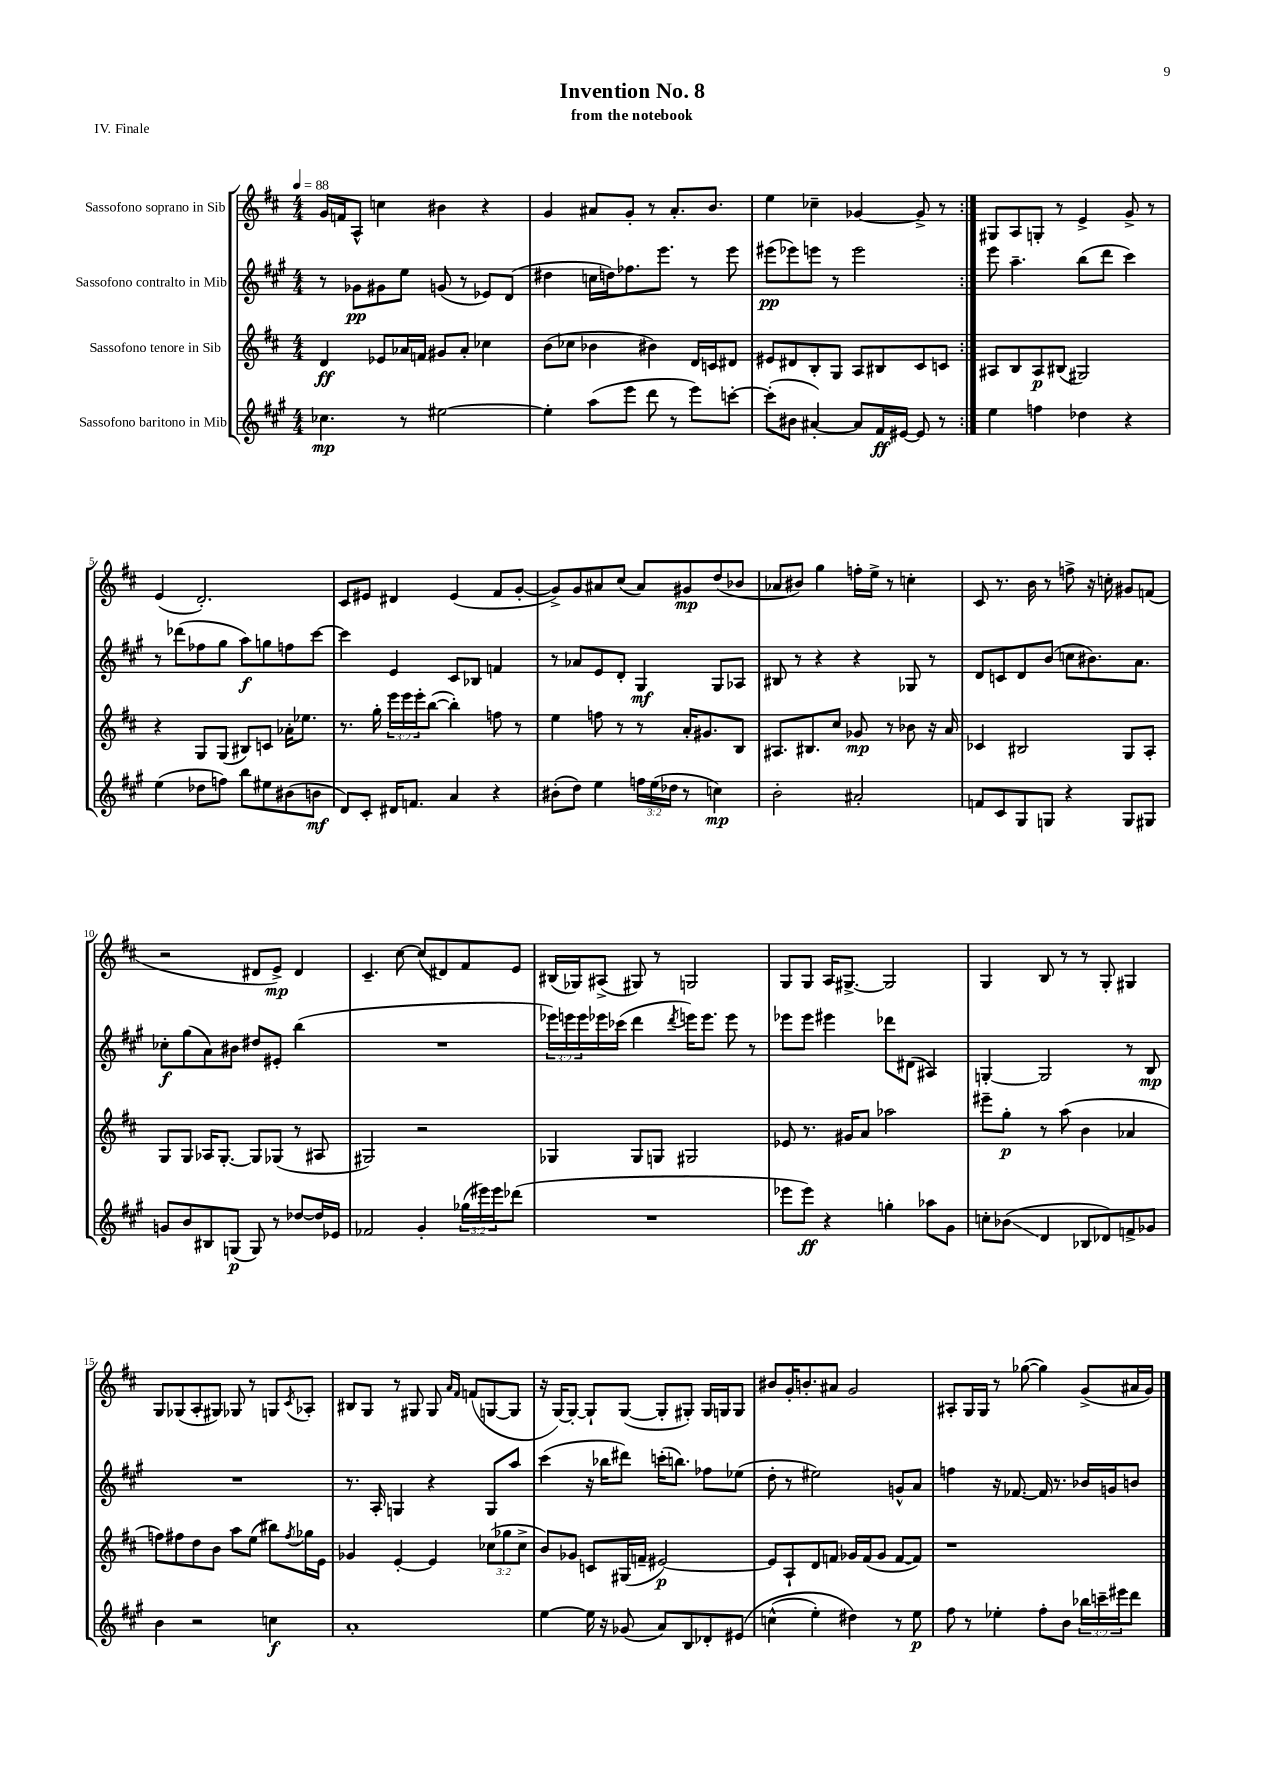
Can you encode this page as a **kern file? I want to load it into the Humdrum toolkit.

**kern	**kern	**kern	**kern
*staff4	*staff3	*staff2	*staff1
*clefG2	*clefG2	*clefG2	*clefG2
*k[f#c#g#]	*k[f#c#]	*k[f#c#g#]	*k[f#c#]
*M4/4	*M4/4	*M4/4	*M4/4
*MM88	*MM88	*MM88	*MM88
4.cc-	4d	8r	16g
.	.	.	16f
.	.	8g-	8A^^
.	8e-	8g#	4cc
8r	16a-	8ee	.
.	16f	.	.
[2ee#	8g#	(8g	4b#
.	8a-'	8r	.
.	4cc-	8e-)	4r
.	.	(8d	.
=	=	=	=
4ee#']	(8b	4dd#	4g
.	8cc-	.	.
(8aa	4b-	16cc	8a#
.	.	16dd)	.
8eee	.	8.ff-	8g'
8ddd	4b#)	.	8r
.	.	8.eee	.
8r	.	.	8.a#'
8eee)	16d	8r	.
.	16c	.	8.b
[8ccc'	8d#	8eee	.
=	=	=	=
(8ccc']	8e#	(8eee#	4ee
8b#	8d#	8eee-)	.
[4a#')	8B'	8eee	4cc-~
.	8G	8r	.
8a#]	8A	2eee	[4g-
16f#	8B#	.	.
[16e#	.	.	.
8e#]	8c#	.	8g-^]
8r	8c	.	8r
=:|!	=:|!	=:|!	=:|!
4ee	8A#	8eee	8G#
.	8B	4.aa~	8A
4ff	8A#	.	8G'
.	(8B#	.	8r
4dd-	2G#)	(8bb	4e^
.	.	8ddd	.
4r	.	4ccc#)	8g^
.	.	.	8r
=	=	=	=
(4ee	4r	8r	(4e
.	.	(8ddd-	.
8dd-	8G	8ff-	2.d')
8ff)	(8G	8gg#	.
8bb	8B#)	8aa)	.
8ee#	8c	8gg	.
(8b#	16a-'	8ff	.
.	8.ee-	.	.
8b	.	[8ccc#	.
=	=	=	=
8d)	8.r	4ccc#]	8c#
8c#'	.	.	8e#
.	16gg'	.	.
16d#	24eee	4e	4d#
.	24eee	.	.
8.f	.	.	.
.	24eee'	.	.
.	([8bb	.	.
4a	4bb'])	8c#	(4e#
.	.	8B-	.
4r	8ff	4f	8f#
.	8r	.	[8g'
=	=	=	=
(8b#'	4ee	8r	8g^])
8dd)	.	8a-	8g
4ee	8ff	8e	8a#
.	8r	8d'	(8cc#
24ff	8r	4G#	8a#)
(24ee	.	.	.
24dd-	.	.	.
8r	16a'	.	8g#
.	8.g#	.	.
4cc)	.	8G#	(8dd
.	8B	8A-	8b-
=	=	=	=
2b'	8.A#	8B#	8a-
.	.	8r	8b#)
.	8.B#	.	.
.	.	4r	4gg
.	8cc#	.	.
2a#'	8g-	4r	16ff'
.	.	.	16ee^
.	8r	.	8r
.	8b-	8G-	4cc'
.	16r	8r	.
.	16a	.	.
=	=	=	=
8f	4c-	8d	8c#
8c#	.	8c	8.r
8G#	2B#	8d	.
.	.	.	16b
8G	.	(8b	8r
4r	.	8cc	8ff^
.	.	8.b#)	16r
.	.	.	16cc'
8G	8G	.	8g#
.	.	8.a	.
8G#	8A'	.	(8f
=	=	=	=
8g	8G	8cc-'	2r
8b	8G	(8gg#	.
8B#	16A-	8a)	.
.	[8.G'	.	.
(8G	.	8b#	.
8G)	8G]	8dd#	8d#
8r	(8G-	8e#'	8e^)
[8dd-	8r	(4bb	4d#
16dd-]	8A#	.	.
16e-	.	.	.
=	=	=	=
2f-	2G#)	1r	4.c#~
.	.	.	[8cc#
4g#'	2r	.	(8cc#]
.	.	.	8d#)
(24gg-	.	.	8f#
24eee#)	.	.	.
24eee#	.	.	.
(8ddd-	.	.	8e
=	=	=	=
1r	4G-	24eee-)	(16B#
.	.	24eee	.
.	.	.	16G-)
.	.	24eee	.
.	.	16eee-	(8A#^
.	.	(16ccc-	.
.	8G-	4ddd	8G#)
.	8G	.	8r
.	.	8qddd	.
.	2G#	16eee)	2G
.	.	8.eee	.
.	.	8eee	.
.	.	8r	.
=	=	=	=
8eee-	8e-	8eee-	8G
8eee-)	8.r	8eee-	8G
4r	.	4eee#	16A
.	16g#	.	[8.G#^
.	8a	.	.
4gg'	2aa-	8ddd-	2G#]
.	.	(8d#	.
8aa-	.	4A#)	.
8g#	.	.	.
=	=	=	=
8cc'	8eee#~	[4G'	4G
(8b-	8gg'	.	.
4d	8r	2G]	8B
.	(8aa	.	8r
8B-	4b	.	8r
8d-)	.	.	8G'
8f^	4a-	8r	4G#
8g-	.	8B	.
=	=	=	=
4b	8ff)	1r	8G
.	8ff#	.	(8G-
2r	8dd	.	8A'
.	8b	.	8G#)
.	8aa	.	8G-
.	(8ee	.	8r
4cc	8bb#)	.	8G
.	8qff#	.	8qc#
.	16gg-	.	8A-'
.	16e	.	.
=	=	=	=
1a'	4g-	8.r	8B#
.	.	.	8G
.	.	16A'	.
.	[4e'	4G	8r
.	.	.	8G#
.	4e]	4r	8G#
.	.	.	16qqa
.	.	.	16qqf#
.	.	.	(8f
.	(12cc-	8G	[8G
.	12gg-	.	.
.	.	8aa	8G]
.	12cc-^	.	.
=	=	=	=
[4ee	8b)	(4ccc#	16r
.	.	.	[16G)
.	8g-	.	8G'_
16ee]	8c	16r	8G`]
16r	.	16bb-	.
(8g-	(16G#	8ddd#)	([8G
.	16f~	.	.
8a)	[2e#)	(16ccc'	8G']
.	.	8.bb)	.
8B	.	.	8G#')
8d-'	.	8ff-	16G#
.	.	.	16G
&(8e#	.	(8ee-	8G
=	=	=	=
(4cc^^	8e#]	8dd'	8b#
.	8A`	8r	16g'
.	.	.	8.b'
4ee')	8d	2ee#)	.
.	8f	.	8a#
4dd#&)	16g-	.	2g
.	(16f	.	.
.	8g-	.	.
8r	[8f	8g^^	.
8ee	8f])	8a	.
=	=	=	=
8ff#	1r	4ff	8A#'
8r	.	.	16G
.	.	.	16G
4ee-'	.	16r	8r
.	.	[8.f-	.
.	.	.	([8gg-
8ff#'	.	16f-]	4gg-])
.	.	8.r	.
8b	.	.	.
24bb-	.	16b-	(8g^
24ccc~	.	.	.
.	.	16g	.
24eee#	.	.	.
8ddd	.	8b	16a#
.	.	.	16g)
==	==	==	==
*-	*-	*-	*-
